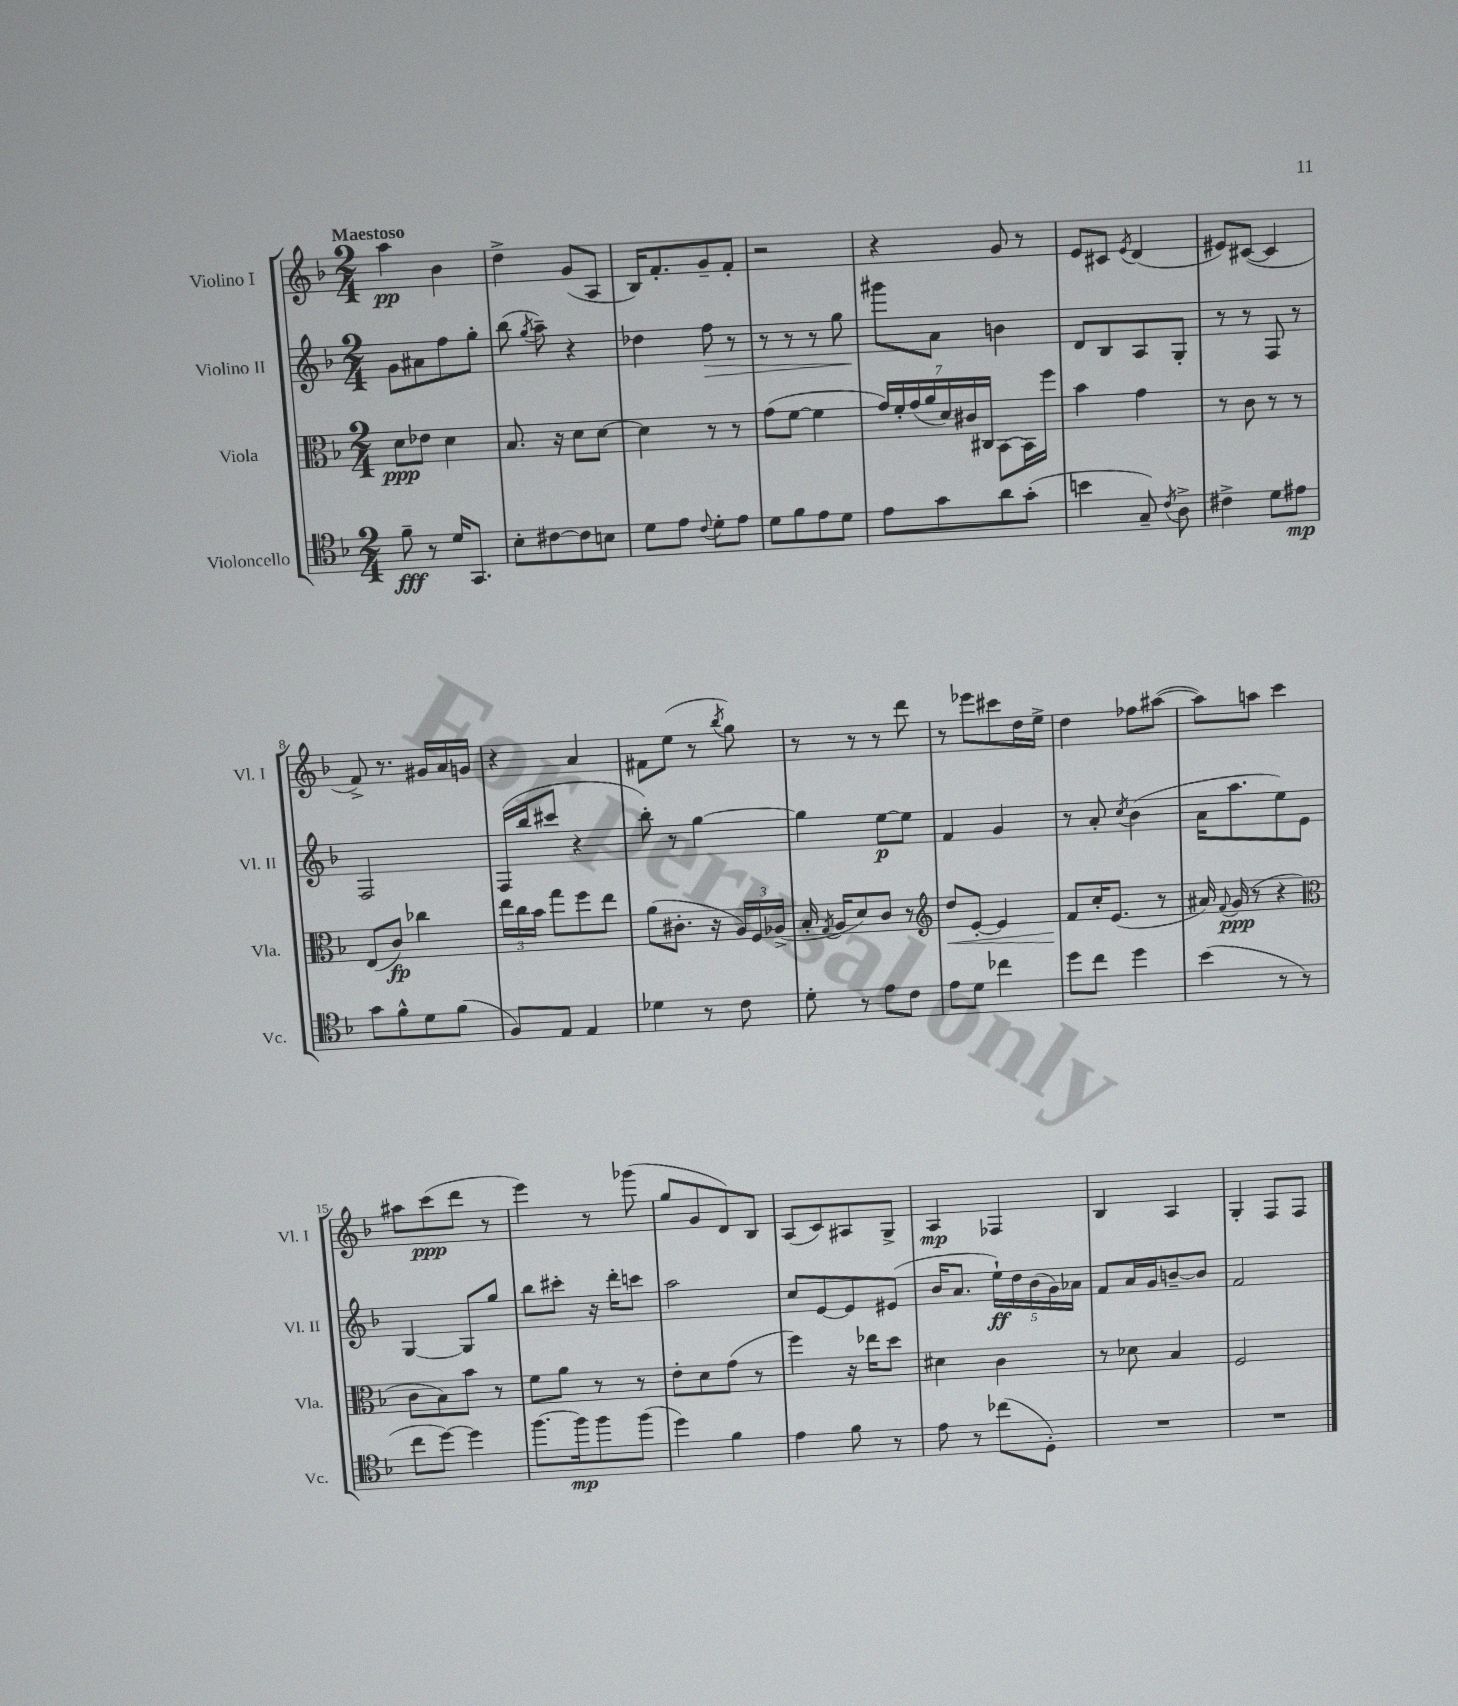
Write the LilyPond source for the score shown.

<<
\new StaffGroup <<
\new Staff = "s0" \with { instrumentName = "Violino I" shortInstrumentName = "Vl. I" } {
    \clef treble \key f \major \numericTimeSignature \time 2/4 \tempo "Maestoso"
    \autoBeamOff a''4\pp bes'4 |
    d''4-> g'8[( a8] |
    bes16[) f'8.-. g'8-- f'8]-. |
    r2 |
    r4 g'8 r8 |
    e'8[ cis'8] \acciaccatura { e'8 } d'4( |
    eis'8[) cis'8]~( cis'4 |
    f'8->) r8. gis'16[ a'16 g'16] |
    r4 a'4 |
    fis'8[ e''8]( r8 \acciaccatura { bes''8 } g''8) |
    r8 r8 r8 d'''8 |
    r8 ees'''8[ cis'''8 d''16 e''16]-> |
    d''4 fes''8[ ais''8]~( |
    ais''8[) a''8] c'''4 |
    ais''8[ c'''8\ppp( d'''8] r8 |
    e'''4) r8 ges'''8( |
    g''8[ g'8 d'8) bes8] |
    a8[( c'8) ais8 g8]-> |
    a4\mp fes4 |
    bes4 a4 |
    g4-. f8[ f8] \bar "|." |
}
\new Staff = "s1" \with { instrumentName = "Violino II" shortInstrumentName = "Vl. II" } {
    \clef treble \key f \major \numericTimeSignature \time 2/4
    \autoBeamOff g'8[ ais'8 f''8 g''8]-. |
    bes''8( \acciaccatura { g''8 } a''8--) r4 |
    des''4 f''8\> r8 |
    r8 r8 r8 g''8 |
    gis'''8[\! a'8] b'4 |
    d'8[ bes8 a8 g8]-. |
    r8 r8 f8 r8 |
    f2 |
    f16[( bes''16 cis'''8] r4 |
    bes''8-.) r8 g''4~ |
    g''4 e''8[~\p e''8] |
    f'4 g'4 |
    r8 a'8-. \acciaccatura { c''8 } bes'4( |
    a'16[ a''8. e''8) e'8] |
    g4~ g8[ g''8] |
    bes''8[ cis'''8]-. r16 d'''16[-. c'''8] |
    a''2 |
    c''8[ e'8~ e'8 eis'8]( |
    bes'16[ a'8.] \tuplet 5/4 { e''16[-!\ff) d''16 bes'16( g'16) aes'16] } |
    f'8[ a'16 g'16 b'8~-- b'8] |
    f'2 \bar "|." |
}
\new Staff = "s2" \with { instrumentName = "Viola" shortInstrumentName = "Vla." } {
    \clef alto \key f \major \numericTimeSignature \time 2/4
    \autoBeamOff d'8[\ppp ees'8] d'4 |
    bes8. r16 d'8[ d'8]~ |
    d'4 r8 r8 |
    g'8[( f'8]~ f'4 |
    \tuplet 7/4 { g'16[) f'16-. g'16( a'16 d'16) cis'16 cis16] } bes,8[~ bes,16 f''16] |
    bes'4 g'4 |
    r8 c'8 r8 r8 |
    e8[( c'8]\fp) ces''4 |
    \tuplet 3/2 { e''16[ c''16 bes'16] } g''8[ f''8 e''8] |
    a'8[( cis'8.]-. r16 \tuplet 3/2 { a16[) f16 aes16]->( } |
    bes16-. \acciaccatura { g8 } a16[ d'8) c'8] r8 |
    \clef treble d''8[\< e'8]~-. e'4 |
    f'8[\! c''16-. e'8.]( r8 |
    ais'16) \appoggiatura { f'8 } g'16\ppp( r8 r4 |
    \clef alto c'8[ bes8) bes'8] r8 |
    f'8[ a'8] r8 r8 |
    e'8[-. d'8 g'8]( r8 |
    f''4) r16 ees''16[ d''8] |
    dis'4 c'4 |
    r8 des'8 bes4 |
    f2 \bar "|." |
}
\new Staff = "s3" \with { instrumentName = "Violoncello" shortInstrumentName = "Vc." } {
    \clef tenor \key f \major \numericTimeSignature \time 2/4
    \autoBeamOff f'8--\fff r8 d'16[ g,8.] |
    bes8[-. cis'8~ cis'8 b8] |
    d'8[ e'8] \appoggiatura { c'8 } d'8[-. e'8] |
    d'8[ f'8 e'8 d'8] |
    e'8[ g'8 a'8 g'8]-.( |
    b'4 g8--) \acciaccatura { c'8 } a8-> |
    cis'4-> d'8[ eis'8]\mp |
    g'8[ f'8-^ d'8 f'8]( |
    f8[) e8] e4 |
    des'4 r8 c'8 |
    d'8-. r8 e'8[ c'8] |
    e'8[ d'8] ces''4 |
    d''8[ c''8] d''4 |
    bes'4( r8 r8 |
    c''8[ d''8]~) d''4 |
    f''8.[~ f''16\mp f''8 f''8]( |
    d''4) f'4 |
    e'4 f'8 r8 |
    e'8 r8 ces''8[( d8]-.) |
    R2 |
    R2 \bar "|." |
}
>>
>>
